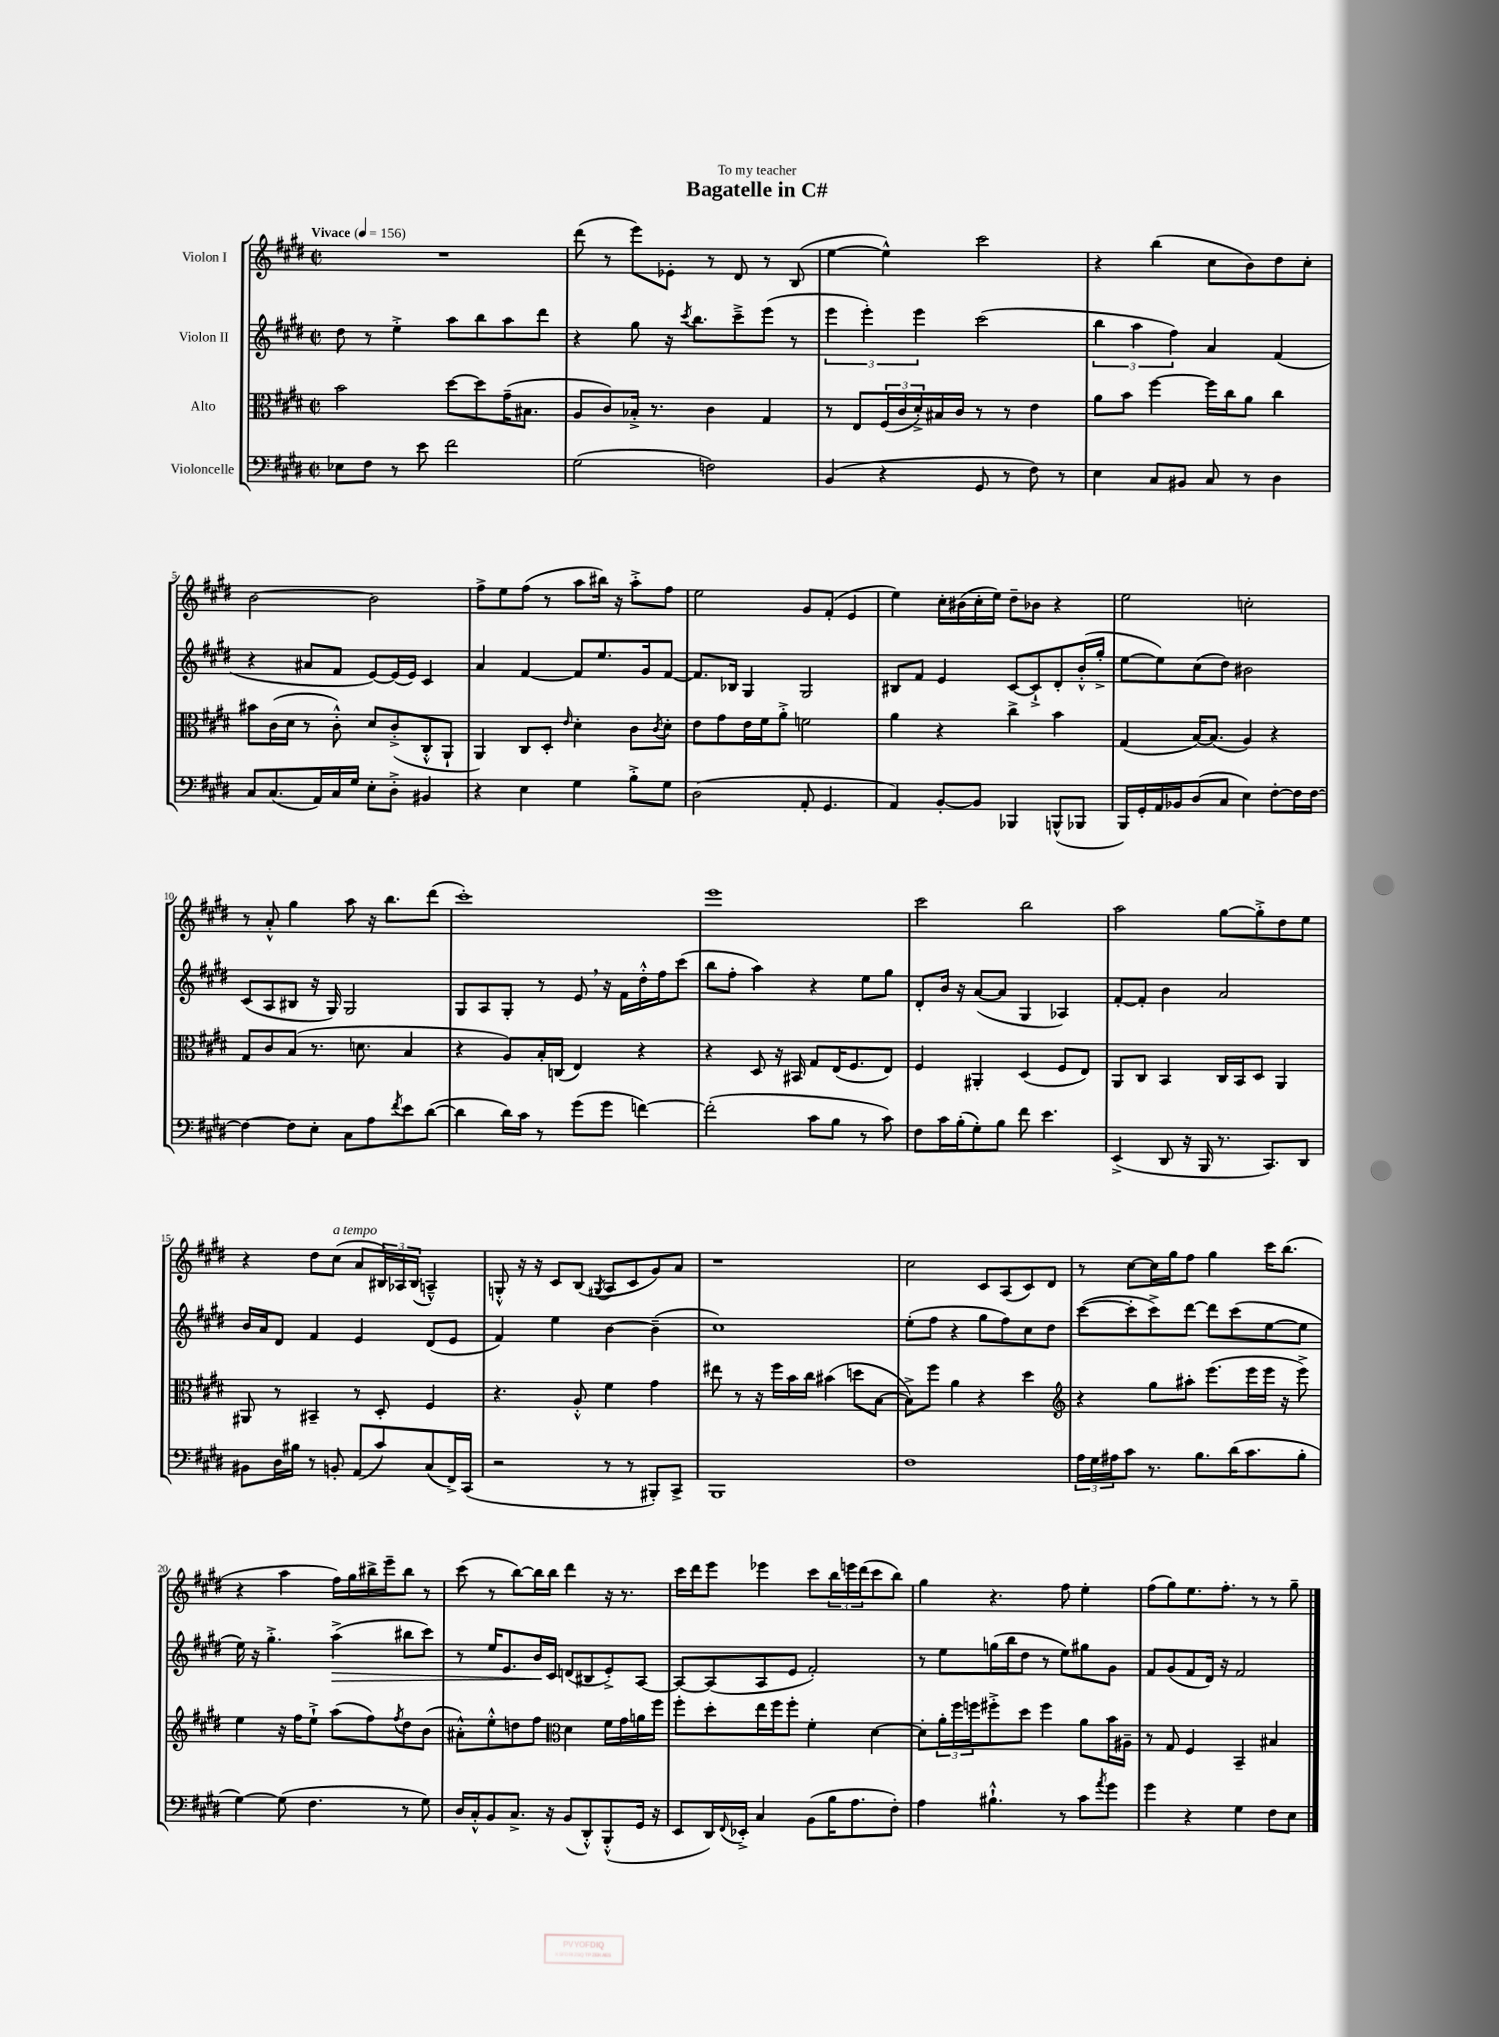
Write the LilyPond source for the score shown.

\header { title = "Bagatelle in C#" dedication = "To my teacher" }
<<
\new StaffGroup <<
\new Staff = "s0" \with { instrumentName = "Violon I" } {
    \clef treble \key e \major \defaultTimeSignature \time 2/2 \tempo "Vivace" 4 = 156
    R1 |
    dis'''8( r8 e'''8) ees'8-. r8 dis'8 r8 b8( |
    e''4~ e''4-^) cis'''2 |
    r4 b''4( cis''8 b'8) dis''8 cis''8-. |
    b'2~ b'2 |
    fis''8-> e''8 fis''8( r8 a''8 bis''16) r16 a''8-.-> fis''8 |
    e''2 gis'8 fis'8-.( e'4 |
    e''4) cis''16-. bis'16( cis''16-. e''16) dis''8-- bes'8 r4 |
    e''2 c''2-. |
    r8 a'8-.-^ gis''4 a''8 r16 b''8. dis'''8( |
    cis'''1-.) |
    e'''1 |
    cis'''2 b''2 |
    a''2 gis''8~ gis''8-.-> dis''8 e''8 |
    r4 dis''8 cis''8^\markup { \italic "a tempo" }( a'8 \tuplet 3/2 { bis16) aes16 bis16( } a4---^) |
    g8-.-^ r16 r16 cis'8 b8( \acciaccatura { gis8 } a8 cis'8 gis'8) a'8 |
    r1 |
    cis''2 cis'8 a8( cis'8) dis'8 |
    r8 cis''8~ cis''16 gis''16 fis''8 gis''4 cis'''16 b''8.( |
    r4 a''4 fis''16) gis''16 bis''16-> e'''16-- bis''8 r8 |
    cis'''8( r8 b''8~) b''16 b''16 dis'''4 r16 r8. |
    cis'''16 dis'''16 e'''8 ees'''4 cis'''8 \tuplet 3/2 { b''16 e'''16 dis'''16( } cis'''8 b''8) |
    gis''4 r4. fis''8 e''4-. |
    fis''8( gis''8) e''8. fis''8.-. r8 r8 gis''8-- \bar "|." |
}
\new Staff = "s1" \with { instrumentName = "Violon II" } {
    \clef treble \key e \major \defaultTimeSignature \time 2/2
    dis''8 r8 e''4-.-> a''8 b''8 a''8 dis'''8 |
    r4 gis''8 r16 \acciaccatura { cis'''8 } b''8. cis'''8---> e'''8( r8 |
    \tuplet 3/2 { e'''4 e'''4-.) e'''4 } cis'''2( |
    \tuplet 3/2 { b''4 a''4 fis''4) } a'4 fis'4( |
    r4 ais'8 fis'8 e'8~) e'16( e'16) cis'4 |
    a'4 fis'4~ fis'8 e''8. gis'16 fis'8~ |
    fis'8. bes16 gis4 gis2 |
    bis8 fis'8 e'4 cis'8~ cis'8-!-> dis'8-. b'16-.-^( gis''16-.-> |
    e''8~ e''8) cis''8( dis''8) bis'2 |
    cis'8( a8 bis8 r16 gis16) gis2 |
    gis8 a8 gis8-. r8 e'8 \breathe r16 fis'16 dis''16-.-^ fis''16 cis'''8( |
    b''8 fis''8-. a''4) r4 e''8 gis''8 |
    dis'8-. b'16 r16 a'8~( a'8 gis4 aes4) |
    fis'8~-. fis'8-. b'4 a'2 |
    b'16 a'16 dis'8 fis'4 e'4 dis'8( e'8 |
    fis'4) e''4 b'4~ b'4--( |
    cis''1) |
    e''8-.( fis''8 r4 gis''8 fis''8) cis''8 dis''8 |
    cis'''8~( cis'''8-. cis'''8->) dis'''8~ dis'''8 cis'''8( e''8~ e''8 |
    e''16) r16 gis''4.-.-> a''4->\>( bis''8 cis'''8) |
    r8 e''16 e'8. b'16\! cis'16 d'8( bis8 e'8-.->) a8~ |
    a8~ a8( a8 e'8 fis'2-.) |
    r8 e''8 g''16( b''16 dis''8 r8 e''8) gis''8 gis'8 |
    fis'8 gis'8( fis'8 dis'16) r16 fis'2 \bar "|." |
}
\new Staff = "s2" \with { instrumentName = "Alto" } {
    \clef alto \key e \major \defaultTimeSignature \time 2/2
    b'2 dis''8~ dis''8 gis'16--( bis8. |
    a8 cis'8) bes16-.-> r8. cis'4 gis4 |
    r8 e8 \tuplet 3/2 { fis16( cis'16 dis'16-.->) } bis16 cis'16 r8 r8 e'4 |
    a'8 b'8 fis''4~ fis''16 cis''16 a'8 cis''4 |
    bis'8 cis'16( dis'16 r8 cis'8-.-^) dis'8 cis'8-.->( cis8-.-^ a,8-! |
    a,4) cis8 dis8-. \grace { e'16 } dis'4-. cis'8 \acciaccatura { cis'8 } dis'8-. |
    e'8 gis'8 e'16 fis'16 a'8-.-> f'2 |
    a'4 r4 cis''4-> b'4 |
    gis4( b16~) b8.( a4) r4 |
    gis8 cis'8 b8( r8. d'8. b4 |
    r4 a8) b16-. c16( e4) r4 |
    r4 dis8 r16 bis,16 gis8 e16( fis8. e8) |
    fis4 ais,4-. dis4( fis8 e8) |
    a,8 cis8 b,4 cis16 b,16 dis8 a,4 |
    ais,8 r8 bis,4-- r8 dis8-. fis4 |
    r4. a8-.-^ fis'4 gis'4 |
    eis''8 r8 r16 fis''16 b'16 cis''16 bis'4( d''8 b8~ |
    b8->) fis''8 a'4 r4 dis''4 |
    \clef treble r4 gis''8 ais''8-. e'''8.( e'''16 e'''16 r16 e'''8->) |
    e''4 r16 fis''16 e''8-!-> a''8( fis''8) \acciaccatura { fis''8 } dis''8 b'8( |
    ais'8-.-^) e''8-.-^ d''8 fis''8 \clef alto dis'4 fis'16 gis'16 a'16 fis''16 |
    fis''8-. dis''8-. e''16 fis''16 fis''8-. fis'4-. dis'4~ |
    dis'8-. \tuplet 3/2 { a'16-. fis''16 f''16 } fis''8-.-> dis''8 fis''4 a'8 b'16 ais16-- |
    r8 gis8 fis4 b,4-- bis4 \bar "|." |
}
\new Staff = "s3" \with { instrumentName = "Violoncelle" } {
    \clef bass \key e \major \defaultTimeSignature \time 2/2
    ees8 fis8 r8 e'8 fis'2 |
    gis2( f2) |
    b,4( r4 gis,8 r8 fis8) r8 |
    e4 cis8 bis,8 cis8 r8 dis4 |
    cis8 cis8.( a,16) cis16 gis16 e8-. dis8-.-> bis,4 |
    r4 e4 gis4 b8-.-> gis8 |
    dis2( a,8-. gis,4. |
    a,4) b,8~-. b,8 bes,,4 b,,8-^( bes,,8 |
    b,,16) gis,16-. a,16 bes,16 dis8( cis8 e4) fis8~-. fis16 fis16~ |
    fis4~ fis8 e8-. cis8 a8 \acciaccatura { fis'8 } e'8 dis'8~( |
    dis'4 dis'16) cis'16 r8 gis'8( gis'8 f'4~) |
    f'2-.( cis'8 b8 r8 cis'8) |
    fis8 cis'16 b16-.( gis8-.) b8 fis'8 e'4. |
    e,4->( dis,8 r16 b,,16 r8. cis,8.) dis,8 |
    bis,8 dis16 bis16 r8 b,8-. a,8( cis'8) cis8( fis,16->) cis,16( |
    r2 r8 r8 bis,,8-.) cis,8-> |
    b,,1 |
    fis1 |
    \tuplet 3/2 { a16 gis16 ais16 } cis'8 r8. b8. dis'16( cis'8. b8-. |
    gis4~) gis8( fis4. r8 gis8) |
    dis16 cis16-.-^ b,8 cis8.-> r16 b,8( dis,8-.-^) b,,8-.-^( gis,16 r16 |
    e,8 dis,16) \appoggiatura { fis,8 } ees,16-.-> cis4 b,8( b16 a8. fis8-.) |
    a4 bis4.-!-^ r8 cis'8 \acciaccatura { a'8 } gis'8 |
    gis'4 r4 gis4 fis8 e8 \bar "|." |
}
>>
>>
